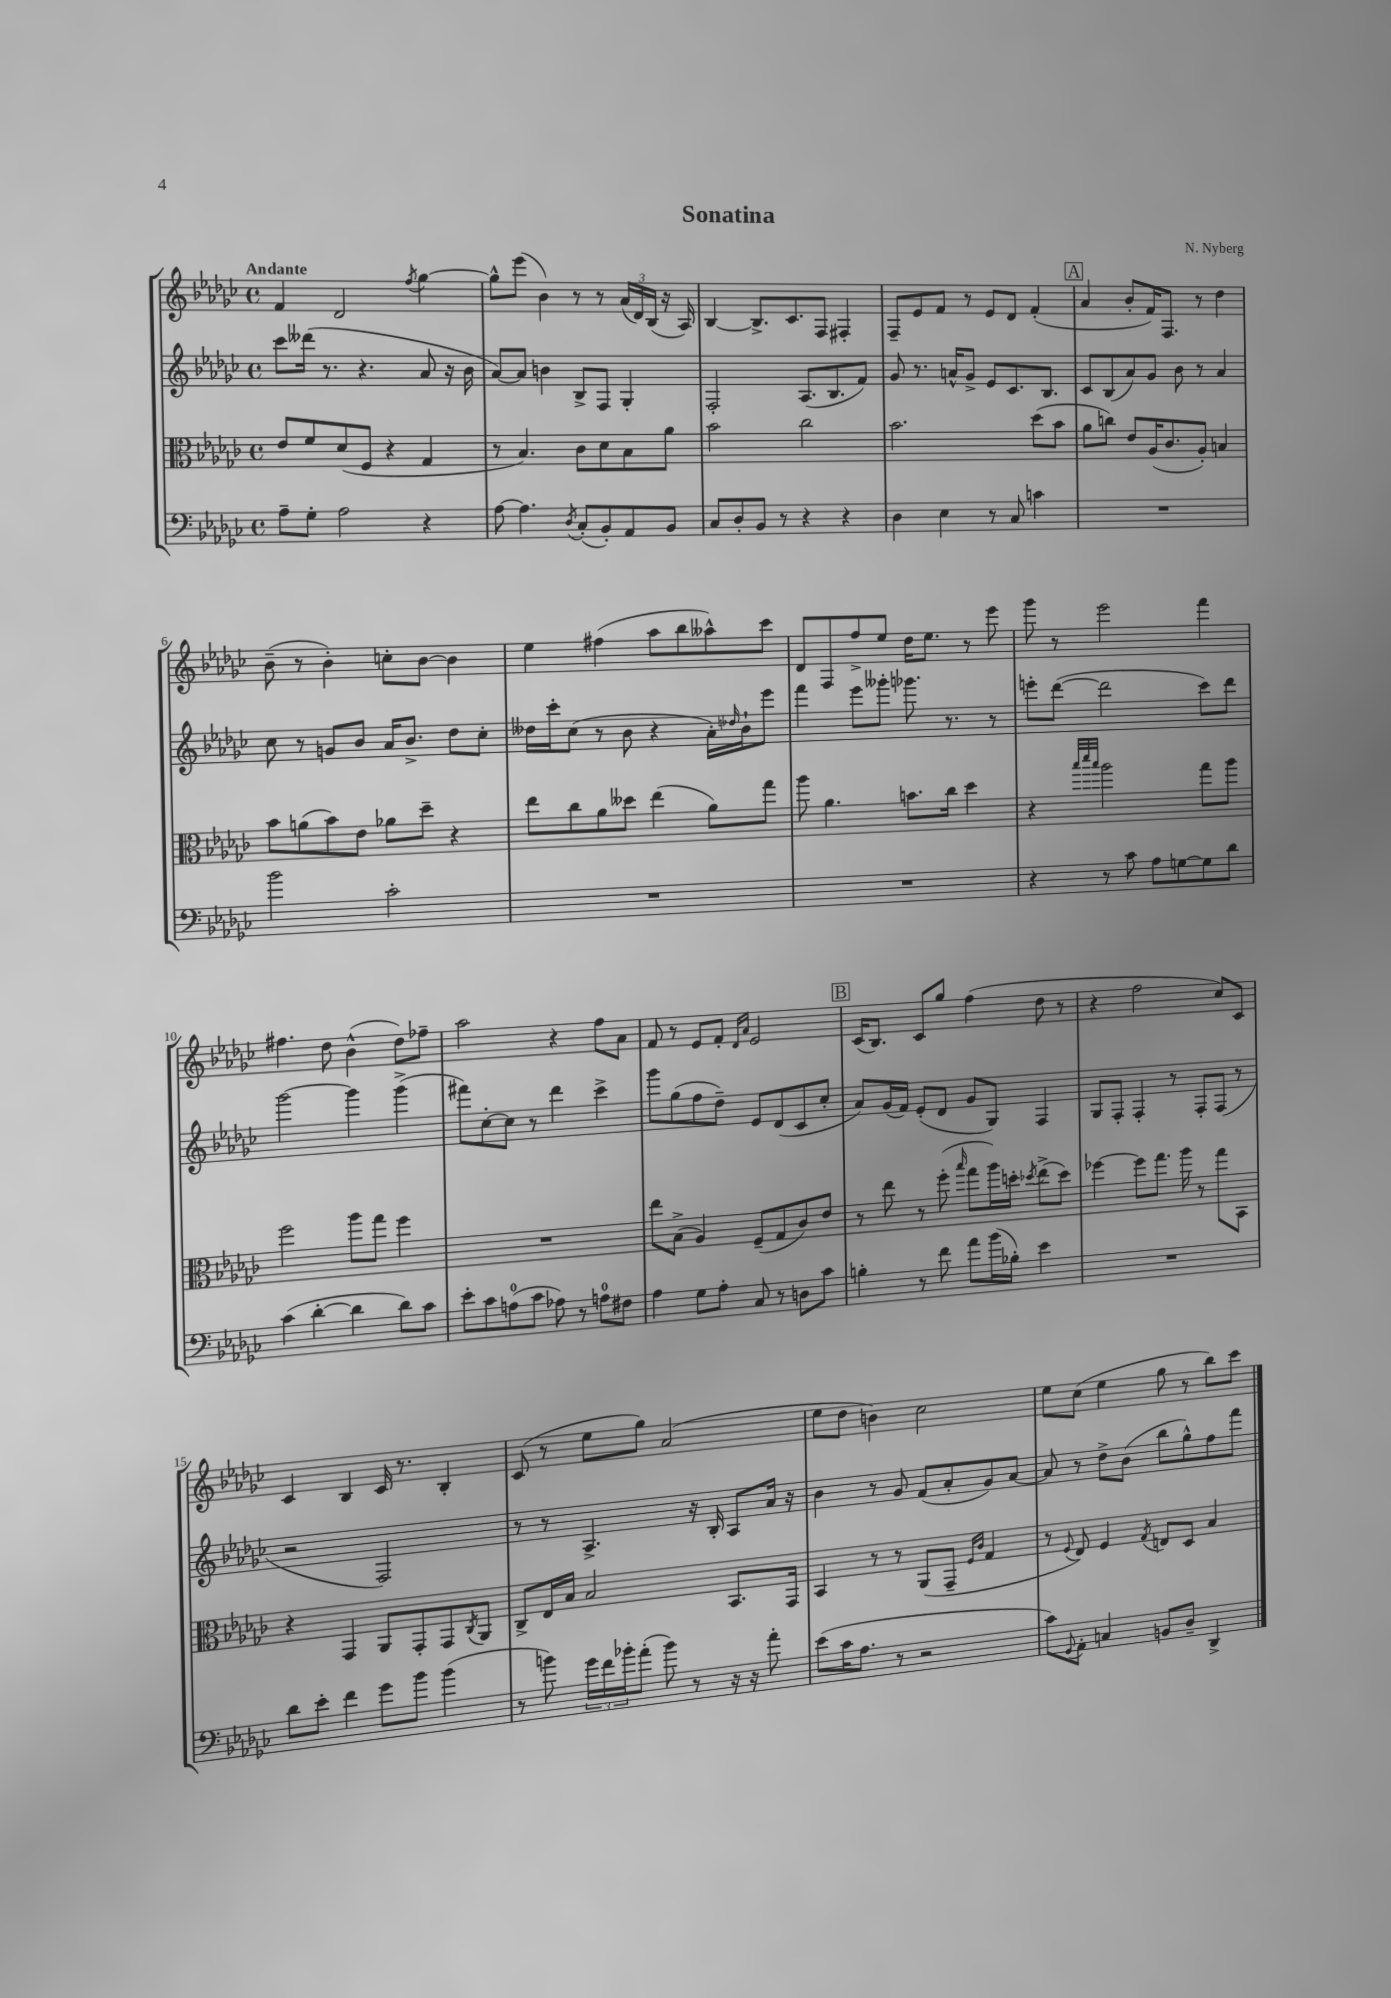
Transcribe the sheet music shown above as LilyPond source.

\header { title = "Sonatina" composer = "N. Nyberg" }
<<
\new StaffGroup <<
\new Staff = "s0" {
    \clef treble \key ges \major \defaultTimeSignature \time 4/4 \tempo "Andante"
    f'4 des'2 \acciaccatura { f''8 } ges''4~ |
    ges''8-^ ees'''8( bes'4) r8 r8 \tuplet 3/2 { aes'16( des'16) bes16( } r16 aes16) |
    bes4~ bes8.-> ces'8. f8 fis4-. |
    f8-- ees'8 f'8 r8 ees'8 des'8 f'4-.( |
    \mark \markup { \box "A" } aes'4 bes'8-. f'16) f8. r8 des''4 |
    bes'8--( r8 bes'4-.) c''8-. bes'8~ bes'4 |
    ees''4 fis''4( aes''8 bes''8 aeses''8-^) ces'''8 |
    des'8 f8 f''8-> ees''8 des''16 ees''8. r8 ees'''8 |
    ges'''8 r8 ees'''2 f'''4 |
    fis''4. des''8 bes'4-^( des''8) fes''8-- |
    aes''2 r4 f''8 aes'8 |
    f'8 r8 ees'8 f'8-. \grace { des'16 aes'16 } ees'2 |
    \mark \markup { \box "B" } ces'16( bes8.) ces'8 ges''8 f''4( des''8 r8 |
    r4 f''2 ces''8) ces'8 |
    ces'4 bes4 ces'16 r8. bes4-. |
    ces'8( r8 ees''8 ges''8) aes'2( |
    ees''8 des''8 b'4) ces''2 |
    ees''8 ces''8( ees''4 ges''8 r8 bes''8) ces'''8 \bar "|." |
}
\new Staff = "s1" {
    \clef treble \key ges \major \defaultTimeSignature \time 4/4
    ces'''8 deses'''16( r8. r4. aes'8 r16 bes'16 |
    aes'8~) aes'8 b'4 bes8-> f8 ges4-. |
    f2-. aes8.( bes8. f'8) |
    ges'8 r8. a'16-^ ges'8-> ees'8 ces'8. bes8. |
    \mark \markup { \box "A" } ces'8 bes8( aes'8) ges'8 bes'8 r8 aes'4 |
    ces''8 r8 g'8 bes'8 aes'16 bes'8.-> des''8 ces''8-. |
    deses''16 ces'''16-. ces''8( r8 bes'8 r4 aes'16-.) \grace { des''16 } bes'16-! ees'''8 |
    f'''4 ees'''8 geses'''8-. ges'''8. r8. r8 |
    e'''8-. des'''8~( des'''2 ces'''8) des'''8 |
    ges'''2~ ges'''4 ges'''4->( |
    fis'''8) ces''8~-. ces''8 r8 des'''4 ces'''4-> |
    ges'''8 ges''8( f''8 des''8--) ees'8 des'8( ces'8 ces''8-. |
    \mark \markup { \box "B" } aes'8) ges'16( f'16) ees'8-.( des'8 ges'8 ges8) f4 |
    ges8 f8-. f4-. r8 f8-. f8( r8 |
    r2 f2) |
    r8 r8 aes4.-> r16 bes16-. aes8 aes'16 r16 |
    bes'4 r8 ges'8 f'8( aes'8-. ges'8) aes'8~ |
    aes'8 r8 des''8-> bes'8( bes''8 ges''8-^) f''8 f'''8 \bar "|." |
}
\new Staff = "s2" {
    \clef alto \key ges \major \defaultTimeSignature \time 4/4
    ees'8 f'8 des'8( f8 r4 ges4 |
    r8 bes4.) ces'8 des'8 bes8 aes'8 |
    bes'2 ces''2 |
    bes'2. des''8( bes'8 |
    \mark \markup { \box "A" } aes'8 c''8) ees'8 aes16( ces'8. aes8-.) b4 |
    bes'8 a'8( bes'8) ees'8 aes'8 des''8-- r4 |
    ees''8 ces''8 aes'8 deses''8 ees''4( aes'8) ges''8 |
    aes''8 aes'4. b'8. ces''16 des''4 |
    r4 \grace { bes''32 des'''32 bes''32 } aes''2 ges''8 aes''8 |
    f''2 aes''8 ges''8 f''4 |
    R1 |
    ees''8 bes8->( aes4) f8--( ges8 ces'8) ees'8 |
    \mark \markup { \box "B" } r8 ees''8 r8 f''8-.( \grace { bes''16 } ges''8 aes''16) d''16-. \acciaccatura { des''8 } ees''8->( des''8) |
    fes''4~ fes''8 ges''8. aes''16 r8 ges''8 bes,8 |
    r4 ges,4 aes,8 ges,8-. ges,8 \acciaccatura { ces8 } aes,8 |
    ces8-> ees16 bes16 bes2 bes,8. ges,16 |
    bes,4 r8 r8 aes,8( ges,8-- \grace { f16 ces'16 } ges4 |
    r8 \appoggiatura { f8 } ees8) f4 \acciaccatura { ges8 } e8 des8 bes4 \bar "|." |
}
\new Staff = "s3" {
    \clef bass \key ges \major \defaultTimeSignature \time 4/4
    aes8-- ges8-. aes2 r4 |
    aes8~ aes4. \acciaccatura { des8 } ces8-.( bes,8-.) aes,8 bes,8 |
    ces8 des8-. bes,8 r8 r4 r4 |
    des4 ees4 r8 ces8 c'4 |
    \mark \markup { \box "A" } R1 |
    bes'2 ces'2-. |
    R1 |
    R1 |
    r4 r8 ces'8 aes8 g8~ g8 des'8 |
    ces'4( des'4~-. des'4 des'8) ces'8 |
    ees'8-. ces'8 a8-0( ces'8 aes8) r8 a8-0 fis8 |
    aes4 ges8 aes8-. ces8 r8 d8 ces'8 |
    \mark \markup { \box "B" } b4-. r8 f'8 aes'8 bes'16( bes16-.) ees'4 |
    R1 |
    des'8 ees'8-. f'4 ges'8 bes'8 bes'4( |
    r8 b'8) \tuplet 3/2 { ges'16 f'16 bes'16-. } aes'8-.( bes'8) r8 r16 r16 aes'8-. |
    ees'8( ces'16 aes8. r8 r2 |
    ces'8) \appoggiatura { ges,8 } aes,8-. c4 b,8 des8-- des,4-> \bar "|." |
}
>>
>>
